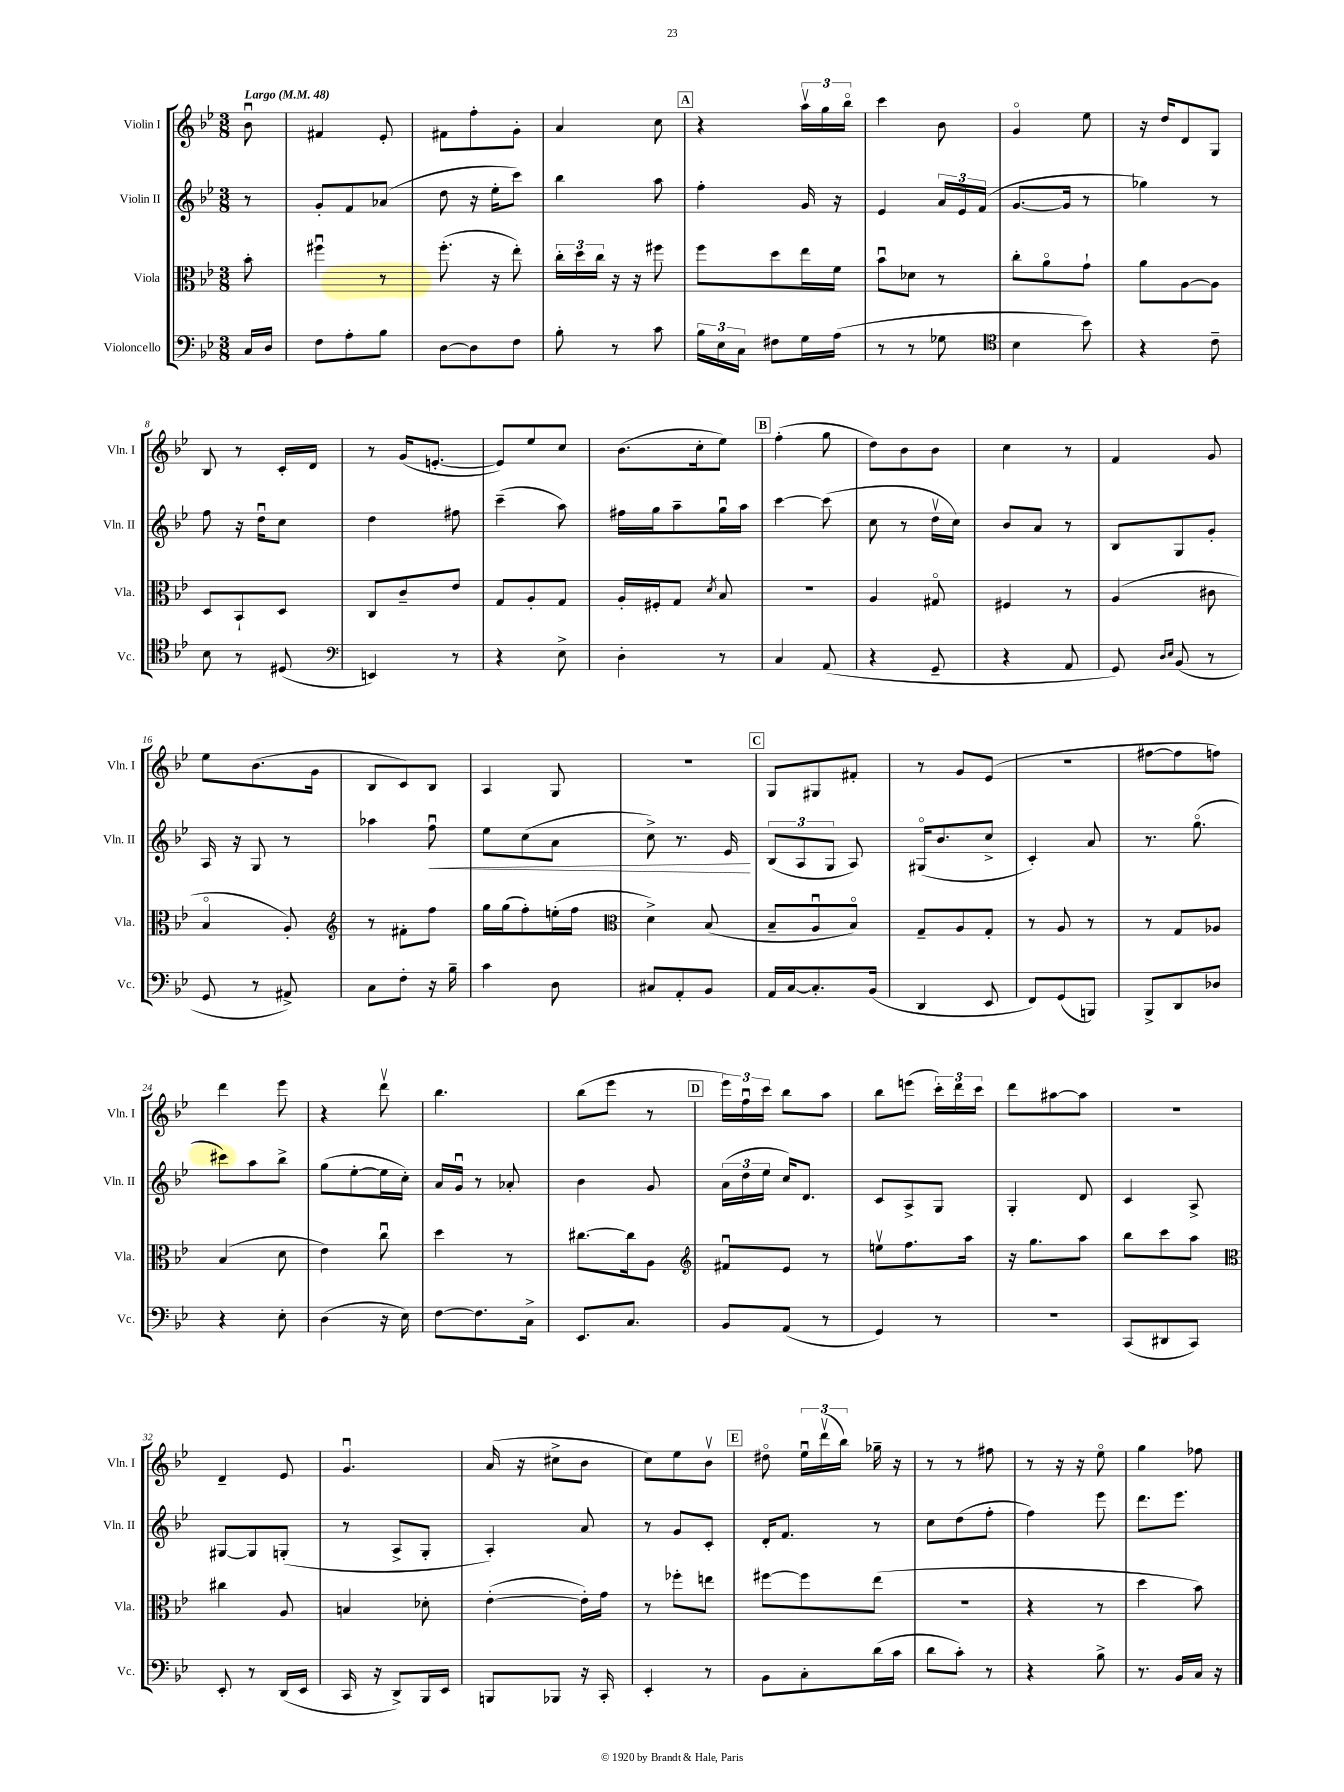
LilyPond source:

<<
\new StaffGroup <<
\new Staff = "s0" \with { instrumentName = "Violin I" shortInstrumentName = "Vln. I" } {
    \clef treble \key bes \major \numericTimeSignature \time 3/8 \partial 8 \tempo "Largo" 4 = 48
    \autoBeamOff bes'8\downbow |
    fis'4 ees'8-. |
    fis'8[ f''8-. g'8]-. |
    a'4 c''8 |
    \mark \markup { \box "A" } r4 \tuplet 3/2 { a''16[\upbow g''16 bes''16]\flageolet } |
    c'''4 bes'8 |
    g'4\flageolet ees''8 |
    r16 d''16[ d'8 g8] |
    bes8 r8 c'16[-. d'16] |
    r8 g'16[( e'8.]~-. |
    e'8[) ees''8 c''8] |
    bes'8.[( c''16-. ees''8]) |
    \mark \markup { \box "B" } f''4-.( g''8 |
    d''8[) bes'8 bes'8] |
    c''4 r8 |
    f'4 g'8 |
    ees''8[ bes'8.( g'16] |
    bes8[ c'8) bes8] |
    a4 g8 |
    R4. |
    \mark \markup { \box "C" } g8[ gis8 fis'8]-. |
    r8 g'8[ ees'8]( |
    R4. |
    fis''8[~ fis''8 f''8]) |
    d'''4 ees'''8 |
    r4 d'''8\upbow |
    bes''4. |
    bes''8[( ees'''8] r8 |
    \mark \markup { \box "D" } \tuplet 3/2 { ees'''16[) f''16\downbow c'''16] } bes''8[ a''8] |
    bes''8[ e'''8]( \tuplet 3/2 { c'''16[-.) d'''16 c'''16] } |
    d'''8[ ais''8~ ais''8] |
    R4. |
    d'4-- ees'8 |
    g'4.\downbow |
    a'16( r16 cis''8[-> bes'8] |
    c''8[) ees''8 bes'8]\upbow |
    \mark \markup { \box "E" } dis''8\flageolet \tuplet 3/2 { ees''16[\downbow d'''16\upbow( bes''16]) } ges''16-- r16 |
    r8 r8 fis''8 |
    r8 r16 r16 ees''8\flageolet |
    g''4 fes''8 \bar "|." |
}
\new Staff = "s1" \with { instrumentName = "Violin II" shortInstrumentName = "Vln. II" } {
    \clef treble \key bes \major \numericTimeSignature \time 3/8 \partial 8
    \autoBeamOff r8 |
    g'8[-. f'8 aes'8]( |
    d''8 r16 ees''16[-. c'''8]) |
    bes''4 a''8 |
    \mark \markup { \box "A" } f''4-. g'16 r16 |
    ees'4 \tuplet 3/2 { a'16[ ees'16 f'16]( } |
    g'8.[~ g'16] r8 |
    ges''4) r8 |
    f''8 r16 d''16[\downbow c''8] |
    d''4 fis''8 |
    c'''4--( a''8) |
    fis''16[ g''16 a''8-- g''16\downbow a''16] |
    \mark \markup { \box "B" } c'''4~ c'''8( |
    c''8 r8 d''16[\upbow c''16]) |
    bes'8[ a'8] r8 |
    bes8[ g8 g'8]-. |
    a16 r16 g8 r8 |
    aes''4 f''8\downbow\< |
    ees''8[ c''8( a'8] |
    c''8->) r8. ees'16\! |
    \mark \markup { \box "C" } \tuplet 3/2 { bes8[( a8 g8] } a8) |
    gis16[\flageolet( bes'8. c''8]-> |
    c'4-.) a'8 |
    r8. g''8.\flageolet( |
    cis'''8[) a''8 bes''8]-> |
    g''8[( ees''8~-. ees''16 c''16]-.) |
    a'16[ g'16]\downbow r8 aes'8-. |
    bes'4 g'8 |
    \mark \markup { \box "D" } \tuplet 3/2 { a'16[( d''16 ees''16] } c''16[) d'8.] |
    c'8[ a8-> g8] |
    g4-. d'8 |
    c'4 a8-> |
    gis8[~ gis8 g8]-.( |
    r8 a8[-> g8]-. |
    a4-.) a'8 |
    r8 g'8[ c'8]-. |
    \mark \markup { \box "E" } d'16[-. f'8.] r8 |
    c''8[ d''8( f''8]-. |
    f''4) ees'''8 |
    d'''8.[ ees'''8.] \bar "|." |
}
\new Staff = "s2" \with { instrumentName = "Viola" shortInstrumentName = "Vla." } {
    \clef alto \key bes \major \numericTimeSignature \time 3/8 \partial 8
    \autoBeamOff bes'8-. |
    fis''4\downbow r8 |
    f''8.-.( r16 ees''8-.) |
    \tuplet 3/2 { c''16[-. d''16 c''16] } r16 r16 fis''8 |
    \mark \markup { \box "A" } f''8[ d''8 ees''16 f'16] |
    bes'8[\downbow des'8] r8 |
    c''8[-. a'8\flageolet g'8]-! |
    a'8[ a8~ a8] |
    d8[ bes,8-! d8] |
    c8[ c'8-- ees'8] |
    g8[ a8-. g8] |
    a16[-. fis16-. g8] \acciaccatura { d'8 } bes8 |
    \mark \markup { \box "B" } R4. |
    a4 gis8\flageolet |
    fis4 r8 |
    a4( cis'8 |
    bes4\flageolet a8-.) |
    \clef treble r8 fis'8[-. f''8] |
    g''16[ g''16( f''8-.) e''16-.( f''16] |
    \clef alto d'4->) bes8( |
    \mark \markup { \box "C" } bes8[-- a8\downbow bes8]\flageolet) |
    g8[-- a8 g8]-. |
    r8 a8 r8 |
    r8 g8[ aes8] |
    bes4( d'8 |
    ees'4) c''8\downbow |
    d''4 r8 |
    cis''8.[~ cis''16 a8] |
    \mark \markup { \box "D" } \clef treble fis'8[\downbow ees'8] r8 |
    e''8[\upbow f''8. a''16] |
    r16 g''8.[ a''8] |
    bes''8[ c'''8 a''8] |
    \clef alto cis''4 a8 |
    b4 des'8-. |
    ees'4~-.( ees'16[-.) g'16] |
    r8 fes''8[-. e''8] |
    \mark \markup { \box "E" } fis''8[~ fis''8 ees''8]( |
    R4. |
    r4 r8 |
    d''4 bes'8) \bar "|." |
}
\new Staff = "s3" \with { instrumentName = "Violoncello" shortInstrumentName = "Vc." } {
    \clef bass \key bes \major \numericTimeSignature \time 3/8 \partial 8
    \autoBeamOff c16[ d16] |
    f8[ a8-. bes8] |
    d8[~ d8 f8] |
    bes8-. r8 c'8 |
    \mark \markup { \box "A" } \tuplet 3/2 { bes16[ ees16 c16] } fis8[ g16 a16]( |
    r8 r8 ges8 |
    \clef tenor bes4 bes'8) |
    r4 c'8-- |
    bes8 r8 dis8( |
    \clef bass e,4) r8 |
    r4 ees8-> |
    d4-. r8 |
    \mark \markup { \box "B" } c4 a,8( |
    r4 g,8-- |
    r4 a,8 |
    g,8) \grace { d16[ ees16] } bes,8( r8 |
    g,8 r8 ais,8->) |
    c8[ f8]-. r16 bes16-- |
    c'4 d8 |
    cis8[ a,8-. bes,8] |
    \mark \markup { \box "C" } a,16[ c16~ c8.-. bes,16]( |
    d,4 ees,8 |
    f,8[) g,8( b,,8]) |
    bes,,8[-> d,8 des8] |
    r4 ees8-. |
    d4( r16 ees16) |
    f8[~ f8. c16]-> |
    ees,8.[ c8.] |
    \mark \markup { \box "D" } bes,8[ a,8]( r8 |
    g,4) r8 |
    R4. |
    c,8[( dis,8 c,8]) |
    ees,8-. r8 d,16[( ees,16] |
    c,16 r16 d,8[->) bes,,16 ees,16] |
    b,,8[ bes,,8] r16 c,16-. |
    ees,4-. r8 |
    \mark \markup { \box "E" } bes,8[ c8-. d'16( c'16] |
    d'8[ c'8]-.) r8 |
    r4 bes8-> |
    r8. bes,16[ c16] r16 \bar "|." |
}
>>
>>
